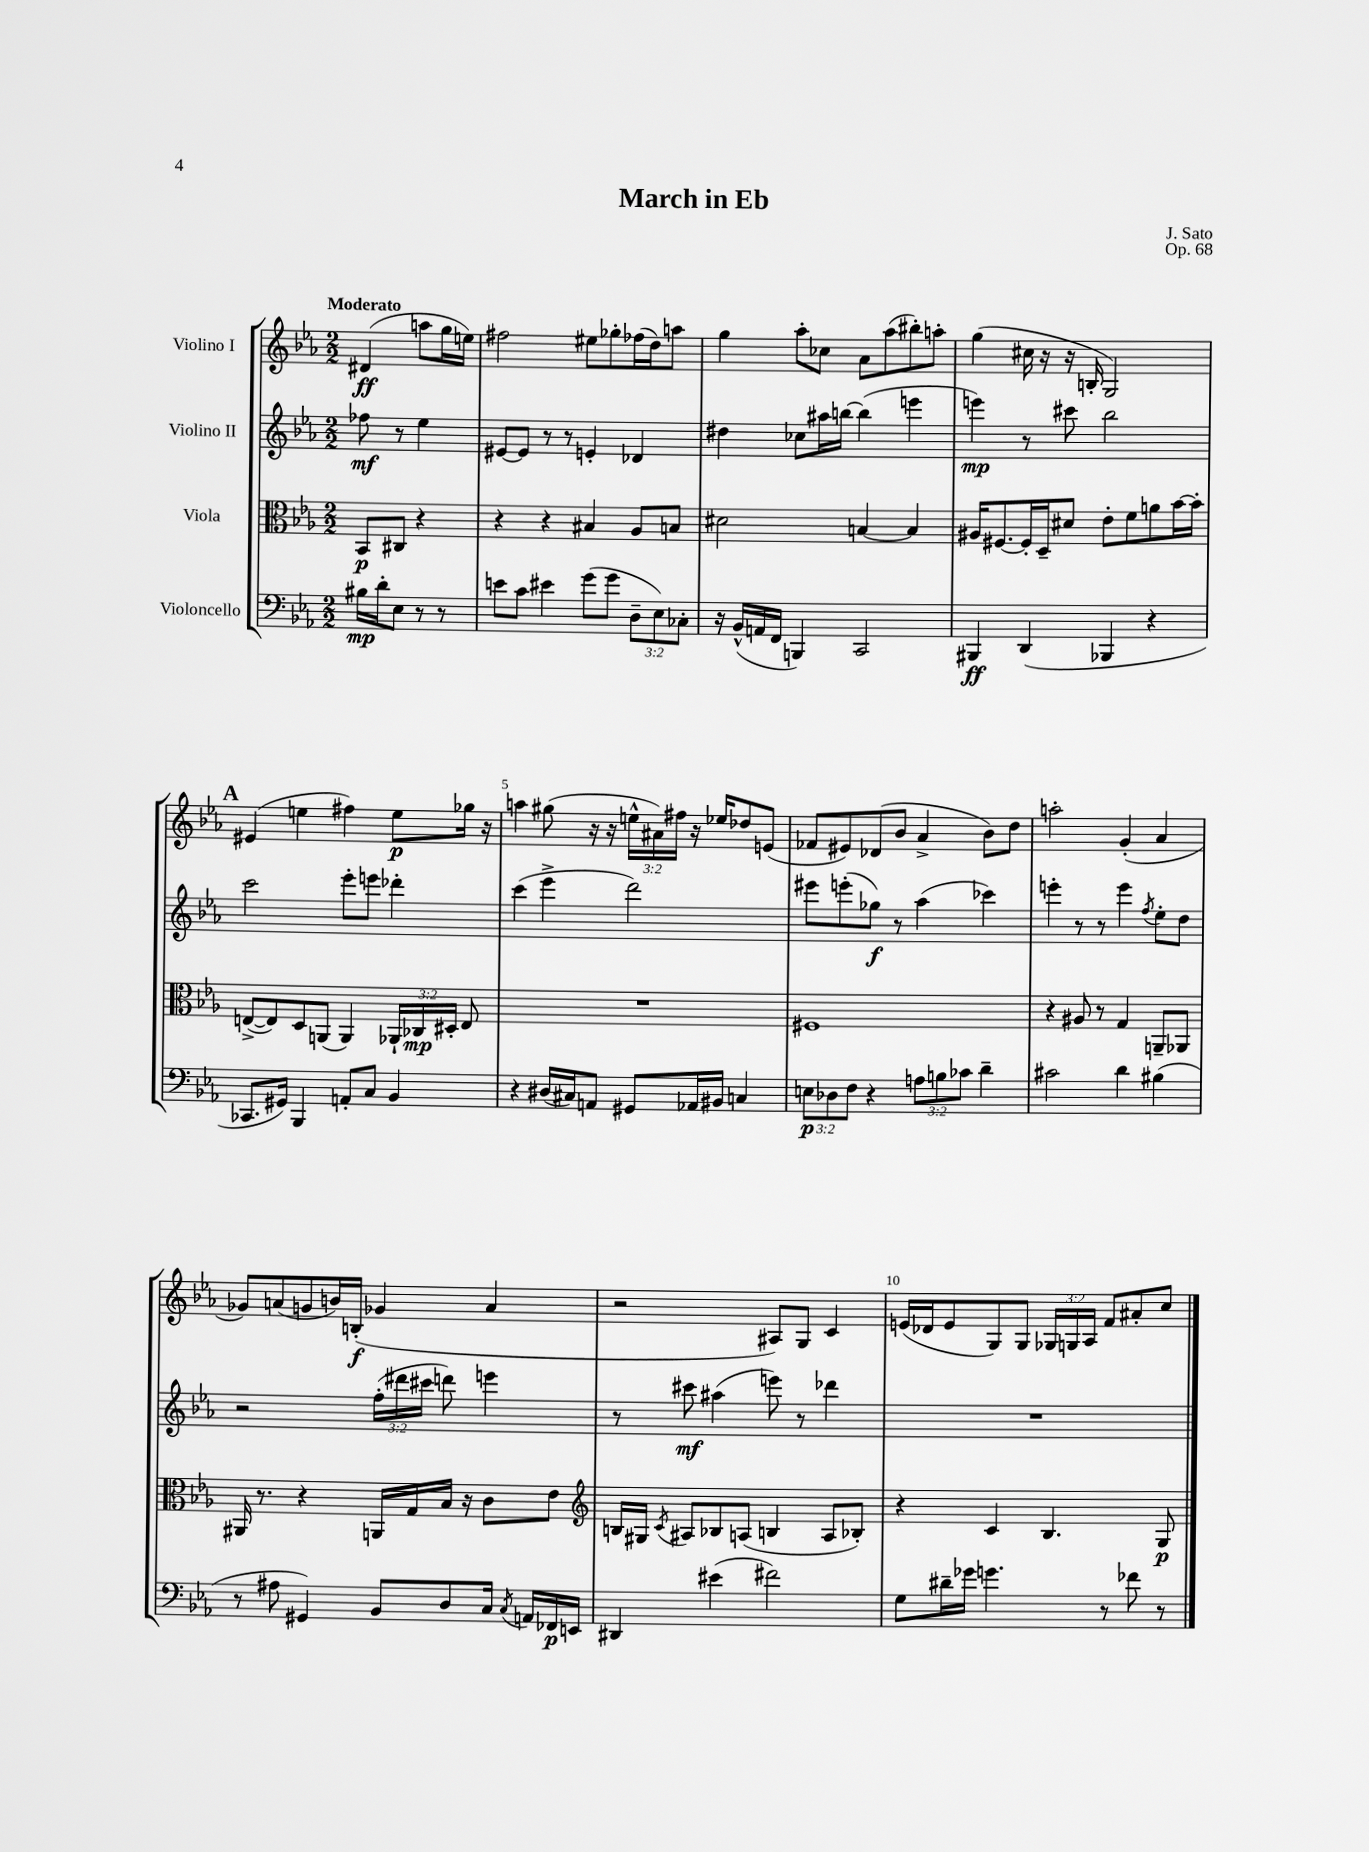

**kern	**kern	**kern	**kern
*staff4	*staff3	*staff2	*staff1
*clefF4	*clefC3	*clefG2	*clefG2
*k[b-e-a-]	*k[b-e-a-]	*k[b-e-a-]	*k[b-e-a-]
*M2/2	*M2/2	*M2/2	*M2/2
16B#\LL	8BB-/L	8ff-\	(4d#/
16d'\J	.	.	.
8E-\J	8C#/J	8r	.
8r	4r	4ee-\	8aa\L
8r	.	.	16gg\L
.	.	.	16ee\JJ)
=	=	=	=
8e\L	4r	[8e#/L	2ff#\
8c\J	.	8e#/]J	.
4e#\	4r	8r	.
.	.	8r	.
(8g\L	4B#/	4e'/	8ee#\L
8g\J	.	.	8gg-'\
12D~\L	8A-/L	4d-/	(16ff-\L
.	.	.	16dd\J)
12E-\)	.	.	.
.	8B/J	.	8aa\J
12C-'\J	.	.	.
=	=	=	=
16r	2d#\	4dd#\	4gg\
(16BB-^^/LL	.	.	.
16AA/	.	.	.
16FF/JJ	.	.	.
4BBB/)	.	8cc-\L	8aa-'\L
.	.	16aa#\L	8cc-\J
.	.	[16bb\JJ	.
2CC/	[4B/	(4bb\]	8a-\L
.	.	.	(8aa-\
.	4B/]	4eee\	8bb#'\)
.	.	.	8aa'\J
=	=	=	=
4BBB#/	16A#/LK	4eee\)	(4gg\
.	[8.F#/	.	.
(4DD/	16F#'/]L	8r	16cc#\
.	16D~/J	.	16r
.	8d#/J	8ccc#\	16r
.	.	.	16B'/
4BBB-/	8e-'\L	2bb-\	2G/)
.	8f\	.	.
4r	8a\	.	.
.	[16b-\L	.	.
.	16b-'\]JJ	.	.
=	=	=	=
8.CC-/L	([8E^/L	2ccc\	(4e#/
.	8E/])	.	.
16GG#/Jk)	.	.	.
4BBB-/	8D/	.	4ee\
.	(8AA/J	.	.
8AA'/L	4AA/)	8eee-'\L	4ff#\)
8C/J	.	8eee\J	.
4BB-/	24AA-`/LL	4ddd-'\	8ee\L
.	24C-/	.	.
.	24D#'/JJ	.	.
.	8E/	.	16gg-\Jk
.	.	.	16r
=	=	=	=
4r	1r	(4ccc\	4aa\
(16D#/LL	.	4eee-^\	(8gg#\
16C#/J)	.	.	.
8AA/J	.	.	16r
.	.	.	16r
8GG#/L	.	2ddd\)	24ee^^\LL
.	.	.	24a#\)
.	.	.	24ff#\JJ
16AA-/L	.	.	16r
16BB#/JJ	.	.	16ee-/LK
4C/	.	.	8dd-/
.	.	.	(8e/J
=	=	=	=
12E\L	1F#	8eee#\L	8f-/L
12D-\	.	.	.
.	.	(8eee'\	8e#/)
12F\J	.	.	.
4r	.	8gg-\J)	(8d-/
.	.	8r	8b-/J
12A\L	.	(4aa-\	4a-^/
12B\	.	.	.
12c-\J	.	.	.
4d~\	.	4ccc-\)	8b-\L)
.	.	.	8dd\J
=	=	=	=
2c#\	4r	4eee'\	2aa'\
.	8A#/	8r	.
.	8r	8r	.
4d\	4G/	4eee\	(4g'/
.	.	8qff/	.
(4B#\	8AA~/L	8ee-'\L	4a-/
.	8AA-/J	8dd\J	.
=	=	=	=
8r	16AA#/	2r	8g-/L)
.	8.r	.	.
8A#\	.	.	(8a/
4GG#/)	4r	.	8g/
.	.	.	16b/L)
.	.	.	(16B'/JJ
8BB-/L	16AA/LL	(24ff'\LL	4g-/
.	.	24ddd#\	.
.	16G/	.	.
.	.	24ccc#\JJ	.
8D/	16B-/JJ	8ddd\)	.
.	16r	.	.
16C/Jk	8c\L	4eee\	4a/
8qC/	.	.	.
16AA/LL	.	.	.
16FF-/	8e-\J	.	.
16EE/JJ	.	.	.
=	=	=	=
*	*clefG2	*	*
4DD#/	16B/LL	8r	2r
.	16G#/JJ	.	.
.	8qc/	.	.
.	8A#/L	8ccc#\	.
(4e#\	8B-/	(4aa#\	.
.	(8A/J	.	.
2f#\)	4B/	8eee\)	8A#/L)
.	.	8r	8G/J
.	8A/L	4ddd-\	4c/
.	8B-'/J)	.	.
=	=	=	=
8G\L	4r	1r	(16e/LL
.	.	.	16d-/J
16d#~\L	.	.	8e/
16g-\JJ	.	.	.
4.g\	4c/	.	8G/)
.	.	.	8G/J
.	4.B-/	.	24G-/LL
.	.	.	24G/
.	.	.	24A-/JJ
8r	.	.	8f/L
8f-\	.	.	8a#'/
8r	8G/	.	8cc/J
==	==	==	==
*-	*-	*-	*-
